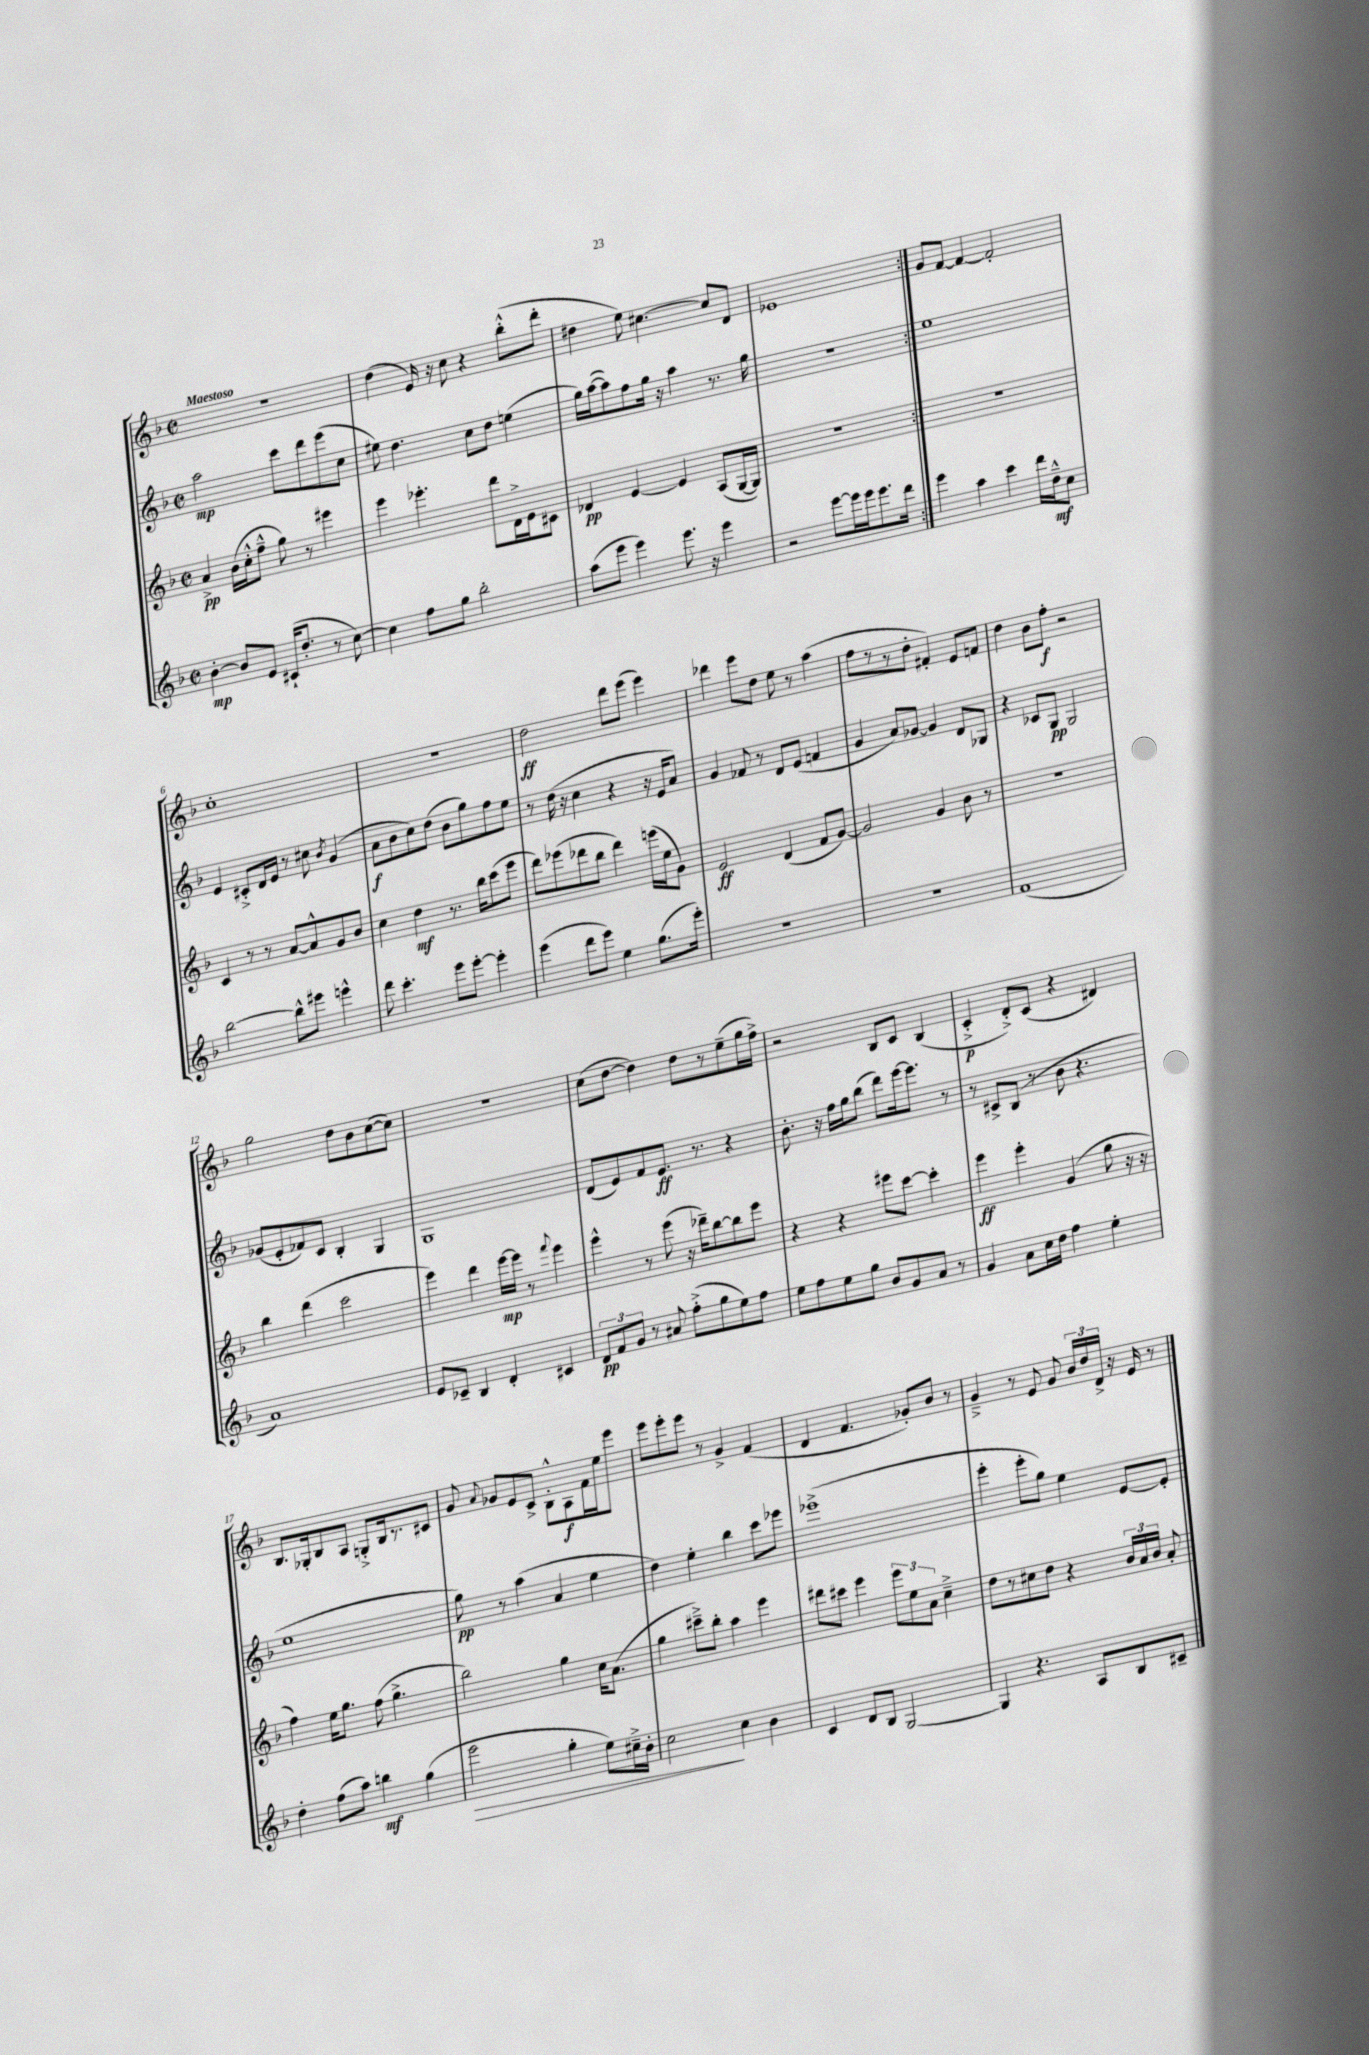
<<
\new StaffGroup <<
\new Staff = "s0" {
    \clef treble \key f \major \defaultTimeSignature \time 2/2 \tempo "Maestoso"
    \autoBeamOff \repeat volta 2 { R1 |
    d''4( e'16) r16 c''8 r4 bes''8[-.-^( d'''8]-. |
    dis''4 e''8) cis''4.~ cis''8[ d'8] |
    ees'1 | }
    g'8[ f'8]~ f'4~ f'2-. |
    c''1-. |
    R1 |
    d''2\ff d'''8[ e'''8]( e'''4) |
    des'''4 e'''8[ d''8] e''8 r8 a''4( |
    f''8[ r8 r8 d''8]-. fis'4-.) e'8[ f'8] |
    d''4 bes'8[ f''8]-.\f r2 |
    g''2 d''8[ bes'8 c''8~( c''8]) |
    r1 |
    c''8[( d''8]~ d''4) d''8[ r8 e''8--( g''16 f''16]->) |
    r2 bes8[ c'8] bes4( |
    c'4-.->\p d'8[-.->) c'8]( r4 dis'4) |
    bes8.[ ges16-. bes8 a8] g8[-.-> bes16 r8. cis'8] |
    g'8 \appoggiatura { a'8 } ges'8[ e'8 c'8]-> bes8[-.-^ a8\f f'16 e''16 e'''8] |
    e'''8[ e'''8-. e'''8] r8 g'4-> f'4( |
    d'4 f'4. ges'8[-.) bes'8] r8 |
    g'4---> r8 e'8 g'8 \tuplet 3/2 { bes'16[ d''16 d'16]-> } r16 e'16 r8 \bar "|." |
}
\new Staff = "s1" {
    \clef treble \key f \major \defaultTimeSignature \time 2/2
    \autoBeamOff \repeat volta 2 { a''2\mp c'''8[ d'''8 e'''8( c''8] |
    eis''8) d''4. c''8[ d''8] e''4( |
    g''16[) a''16~( a''8) f''8 g''16] r16 a''4 r8. g''16 |
    R1 | }
    e''1 |
    e'4 cis'8[-.-> d'16 e'16] r8 cis''8 \acciaccatura { bes'8 } g'4( |
    a'8[\f bes'8 c''8) d''8]( bes'8[ g''8) f''8 e''8] |
    r8 d''16( r16 c''4 r4 r16 e'16[ a'8]) |
    g'4 fes'8 r8 d'8[ e'8]( f'4 |
    g'4 a'8[) ges'8]~ ges'4 d'8[ ges8] |
    r4 ces'8[ g8]\pp g2 |
    ges'8[( e'8-. fes'8) c'8] bes4-. g4 |
    g1 |
    d'8[( e'8) f'8 e'8.]\ff r8. r4 |
    bes'8.-. r16 f''16[ g''16 bes''8]( d'''8[) e'''16~ e'''8.] r8 |
    r8 cis'8[-> bes8]( r8 bes'8 r4. |
    e''1 |
    g''8\pp) r8 a''4( a'4 e''4 |
    d''4) e''4-. bes''4 c'''8[ ees'''8] |
    ees'''1->( |
    e'''4-. e'''8[-. g''8]) e''4 e'8[~ e'8]-. \bar "|." |
}
\new Staff = "s2" {
    \clef treble \key f \major \defaultTimeSignature \time 2/2
    \autoBeamOff \repeat volta 2 { a'4->\pp bes'16[( c''16-.-^ f''8]---^ g''8) r8 eis'''4 |
    e'''4 ees'''4.-. d'''8[ d'16-> e'16 cis'8] |
    des'4\pp e'4~ e'4 a8[( g16~ g16]) |
    R1 | }
    R1 |
    c'4 r8 r8 a'8[~ a'8-^ g'8 bes'8] |
    c''4 d''4\mf r8. bes''16[ c'''8( e'''8] |
    d'''8[) ees'''8( des'''8 bes''8] des'''4) e'''16[( e''16 g'8]) |
    e'2\ff d'4( f'8[ g'8]~) |
    g'2 g'4 bes'8 r8 |
    r1 |
    bes''4 d'''4( c'''2 |
    e'''4) d'''4 e'''16[~\mp e'''16] r8 \appoggiatura { f'''8 } e'''4 |
    e'''4-^ r8 e'''8( r16 des'''16[--) bes''8~ bes''8 e'''8] |
    r4 r4 eis'''8[ c'''8]~ c'''4-. |
    e'''4\ff e'''4-. g'4( g''8 r16 r16 |
    f''4) e''16[ g''8.] f''8( g''4.-> |
    bes''2) g''4 c''16[ a'8.]( |
    g''4 cis'''8[--->) bes''8]-. a''4 e'''4 |
    dis'''8[ cis'''8] e'''4 \tuplet 3/2 { e'''8[ e''8 a'8] } c''4---> |
    d''8[ r8 cis''8 d''8] r4 \tuplet 3/2 { bes'16[ a'16 bes'16] } a'8-. \bar "|." |
}
\new Staff = "s3" {
    \clef treble \key f \major \defaultTimeSignature \time 2/2
    \autoBeamOff \repeat volta 2 { bes'4~-.\mp bes'8[ e'8] cis'16[-!( d''8.]-. r8 c''8~) |
    c''4 f''8[ g''8] bes''2-. |
    a''8[( e'''8] e'''4) e'''8. r16 e'''4 |
    r2 e'''8[~ e'''16 e'''16 e'''8. d'''16] | }
    e'''4 a''4 c'''4 d'''16[ d''16---^\mf c''8] |
    bes''2~ bes''8[-^ eis'''8] e'''4-^ |
    d'''8 c'''4.-. e'''8[ e'''8]~-. e'''4-. |
    e'''4( d'''8[ e'''8]) e''4 g''8.[( e'''16]-.) |
    R1 |
    R1 |
    f'1( |
    a'1) |
    e'8[ ces'8]-- bes4 d'4-. cis'4 |
    \tuplet 3/2 { d'8[\pp f'8 g'8] } r8 ais'8 f''8[-.->( g''8 e''8) f''8] |
    e''8[ f''8 e''8 g''8] bes'8[ g'8 a'8] r8 |
    g'4 a'8[ c''16 d''16] f''4 e''4-. |
    d''4-. f''8[( a''8]) b''4\mf g''4( |
    e'''2\> g''4-. e''8[) cis''16---> bes'16]-. |
    c''2\! c''4 bes'4 |
    c'4 d'8[ bes8] g2~ |
    g4 r4. a8[ bes8 cis'8]-- \bar "|." |
}
>>
>>
